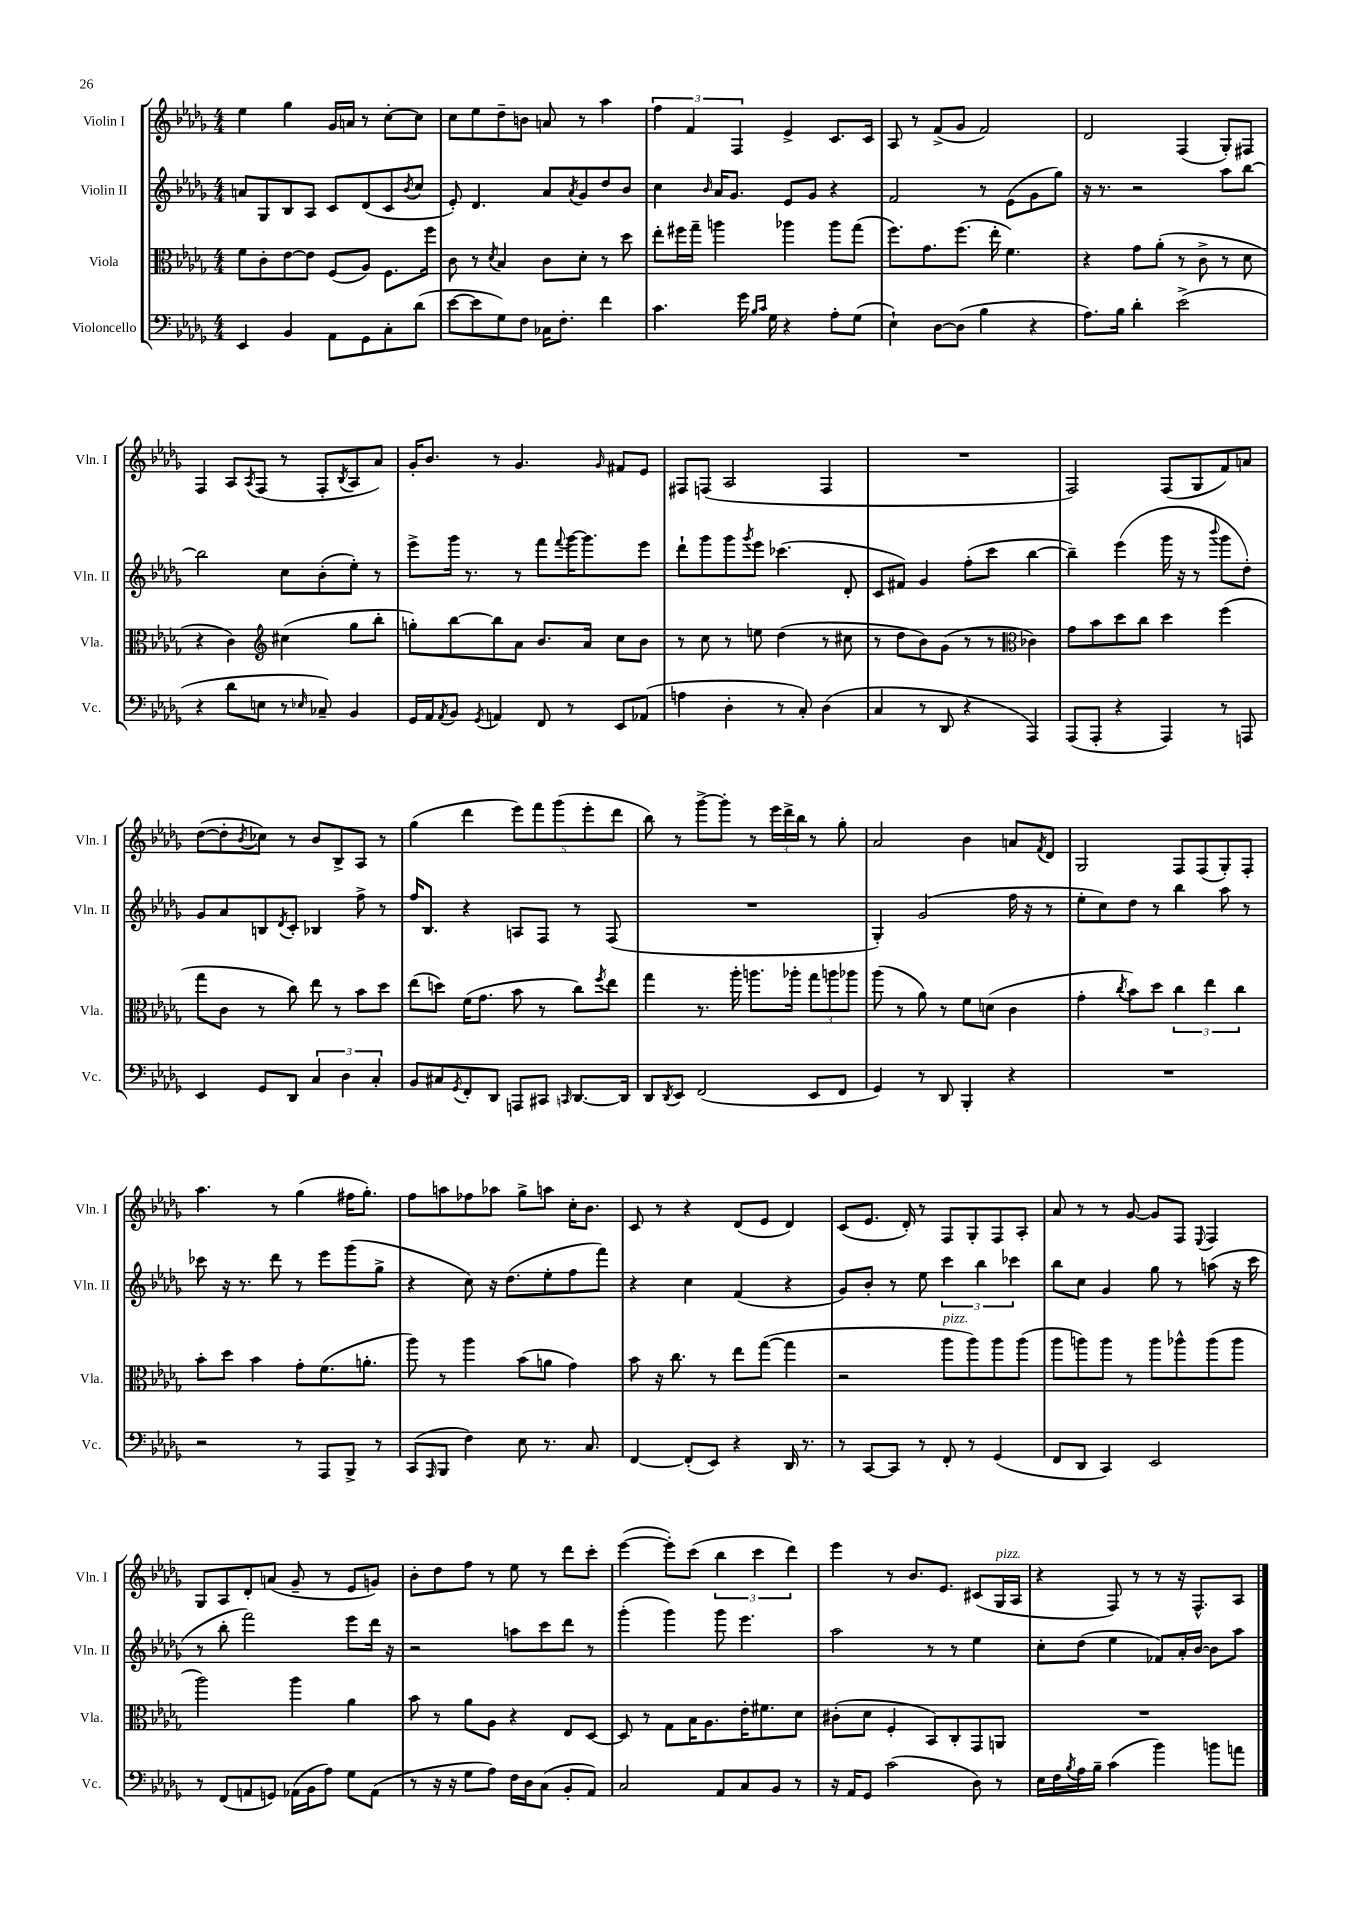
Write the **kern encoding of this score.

**kern	**kern	**kern	**kern
*staff4	*staff3	*staff2	*staff1
*clefF4	*clefC3	*clefG2	*clefG2
*k[b-e-a-d-g-]	*k[b-e-a-d-g-]	*k[b-e-a-d-g-]	*k[b-e-a-d-g-]
*M4/4	*M4/4	*M4/4	*M4/4
4EE-	8f	8a	4ee-
.	8c'	8G-	.
4BB-	[8e-	8B-	4gg-
.	8e-]	8A-	.
8AA-	(8F	8c	16g-
.	.	.	16a
8GG-	8A-)	(8d-	8r
8C'	8.F	8c	[8cc'
.	.	8qb-	.
(8d-	.	8cc	8cc]
.	16ff	.	.
=	=	=	=
[8e-	8c	8e-')	8cc
8e-]	8r	4.d-	8ee-
.	8qd-	.	.
8G-)	4B-	.	8dd-~
8F	.	.	8b
16C-	8c	8a-	8a
8.F'	.	.	.
.	.	8qa-	.
.	8d-'	8g-	8r
4f	8r	8dd-	4aa-
.	8dd-	8b-	.
=	=	=	=
4.c	8ee-'	4cc	6ff
.	16ff#	.	.
.	.	.	6f
.	16gg-~	.	.
.	.	16qqb-	.
.	4aa	16a-	.
.	.	8.g-	.
.	.	.	6F
16g-	.	.	.
16qqB-	.	.	.
16qqc	.	.	.
16G-	.	.	.
4r	4aa-	8e-	4e-^
.	.	8g-	.
8A-'	8aa-	4r	8.c
(8G-	(8gg-	.	.
.	.	.	16c
=	=	=	=
4E-`)	8.ff)	2f	8A-
.	.	.	8r
.	8.g-	.	.
[8D-	.	.	(8f^
(8D-]	(8.ff	.	8g-
4B-	.	8r	2f)
.	16ee-'	.	.
.	4.f)	(8e-	.
4r	.	8g-	.
.	.	8gg-)	.
=	=	=	=
8.A-)	4r	16r	2d-
.	.	8.r	.
16B-	.	.	.
4d-'	8g-	2r	.
.	(8a-'	.	.
(2e-^	8r	.	(4F
.	8c^	.	.
.	8r	8aa-	8G-')
.	8d-	[8bb-	8F#
=	=	=	=
4r	4r	2bb-]	4F
8d-	4c)	.	8A-
.	.	.	8qA-
8E	.	.	(8F
*	*clefG2	*	*
8r	(4cc#	8cc	8r
16qqE-	.	.	.
8C-~)	.	(8b-'	8F'
.	.	.	8qB-
4BB-	8gg-	8ee-')	8A-
.	8bb-'	8r	8a-)
=	=	=	=
16GG-	8gg')	8eee-^	16g-'
16AA-	.	.	8.b-
8qAA-	.	.	.
8BB-	[8bb-	16ggg-	.
.	.	8.r	.
8qGG-	.	.	.
4AA	8bb-]	.	8r
.	8a-	8r	4.g-
8FF	8.b-	8fff	.
.	.	8qqfff	.
8r	.	[16ggg-	.
.	16a-	8.ggg-]	.
.	.	.	16qqg-
8EE-	8cc	.	8f#
(8AA-	8b-	8eee-	8e-
=	=	=	=
4A	8r	8ddd-`	8F#
.	8cc	8ggg-	(8F
4D-'	8r	8ggg-	2A-
.	.	8qggg-	.
.	8ee	8eee-	.
8r	(4dd-	(4.ccc-	.
8C')	.	.	.
(4D-	8r	.	4F
.	8cc#	8d-'	.
=	=	=	=
4C	8r	8c	1r
.	8dd-	8f#)	.
8r	8b-)	4g-	.
8DD-	(8g-	.	.
4r	8r	(8ff'	.
.	8r	8ccc	.
*	*clefC3	*	*
4AAA-)	4c-)	[4bb-	.
=	=	=	=
(8AAA-	8g-	4bb-~])	2F)
8AAA-'	8b-	.	.
4r	8dd-	(4eee-	.
.	8cc	.	.
4AAA-)	4dd-	16ggg-	(8F
.	.	16r	.
.	.	8r	8G-
.	.	8qqbbb-	.
8r	(4ff	8ggg-	8f)
8AAA	.	8dd-')	8a
=	=	=	=
4EE-	8gg-	8g-	([8dd-
.	8c	8a-	8dd-']
.	.	.	8qb-
8GG-	8r	8B	8cc-)
.	.	8qd-	.
8DD-	8cc)	8c'	8r
6C	8ee-	4B-	8b-
.	8r	.	8B-^
6D-	.	.	.
.	8b-	8ff^	8A-
6C'	.	.	.
.	8dd-	8r	8r
=	=	=	=
8BB-	(8ee-	16ff	(4gg-
.	.	8.B-	.
8C#	8dd)	.	.
8qGG-	.	.	.
8FF'	(16f	4r	4ddd-
.	8.g-	.	.
8DD-	.	.	.
8AAA	8b-	8A	10eee-)
.	.	.	10fff
8CC#	8r	8F	.
.	.	.	(10ggg-
16qqCC	.	.	.
[8.DD-	8cc)	8r	.
.	.	.	10eee-'
.	8qff	.	.
.	8ee-	(8F	.
.	.	.	10ddd-
16DD-]	.	.	.
=	=	=	=
8DD-	4gg-	1r	8bb-)
8qDD-	.	.	.
8EE-	.	.	8r
(2FF	8.r	.	[8ggg-^
.	.	.	8ggg-']
.	16aa-'	.	.
.	8.aa	.	8r
.	.	.	24eee-
.	.	.	24ddd-^
.	16aa-'	.	.
.	.	.	24bb-
8EE-	12gg-	.	8r
.	12aa	.	.
8FF	.	.	8gg-'
.	12aa-	.	.
=	=	=	=
4GG-)	(8aa-	4G-')	2a-
.	8r	.	.
8r	8a-)	(2g-	.
8DD-	8r	.	.
4BBB-'	8f	.	4b-
.	(8d	.	.
4r	4c	16ff	8a
.	.	16r	.
.	.	.	8qf
.	.	8r	8d-
=	=	=	=
1r	4g-'	8ee-'	2G-
.	.	8cc)	.
.	8qcc	.	.
.	8b-)	8dd-	.
.	8dd-	8r	.
.	6cc	4bb-	8F
.	.	.	(8F
.	6ee-	.	.
.	.	8aa-	8G-')
.	6cc	.	.
.	.	8r	8F'
=	=	=	=
2r	8b-'	8ccc-	4.aa-
.	8dd-	16r	.
.	.	8.r	.
.	4b-	.	.
.	.	8ddd-	8r
8r	8g-'	8r	(4gg-
8AAA-	(8.f	8eee-	.
8BBB-^	.	(8ggg-	16ff#
.	8.a'	.	8.gg-')
8r	.	8gg-^	.
=	=	=	=
(8CC	8aa-)	4r	8ff
16qqAAA-	.	.	.
8BBB-	8r	.	8aa
4F)	4aa-	8cc)	8ff-
.	.	16r	8aa-
.	.	(8.dd-	.
8E-	(8b-	.	8gg-^
8.r	8a	8ee-'	8aa
.	4g-)	8ff	16cc'
8.C	.	.	8.b-
.	.	8fff)	.
=	=	=	=
[4FF	8b-	4r	8c
.	16r	.	8r
.	8.cc	.	.
(8FF']	.	4cc	4r
8EE-)	8r	.	.
4r	8ee-	(4f	(8d-
.	([8gg-	.	8e-
16DD-	4gg-]	4r	4d-)
8.r	.	.	.
=	=	=	=
8r	2r	8g-)	(8c
[8CC	.	8b-'	8.e-
8CC]	.	8r	.
.	.	.	16d-')
8r	.	8ee-	8r
8FF'	8aa-	6ccc	8F
8r	8aa-)	.	8G-'
.	.	6bb-	.
(4GG-	8aa-	.	8F
.	.	6ccc-	.
.	(8aa-	.	8A-'
=	=	=	=
8FF	8aa-	8bb-	8a-
8DD-	8aa)	8cc	8r
4CC)	8aa	4g-	8r
.	8r	.	[8g-
2EE-	8aa	8gg-	8g-]
.	8aa-^^	8r	8F
.	.	.	8qqE-
.	(8aa-	(8aa	4F
.	8aa-	16r	.
.	.	16ccc	.
=	=	=	=
8r	2aa-)	8r	8G-
(8FF	.	8bb-'	8A-
8AA	.	2fff)	8d-'
8GG)	.	.	(8a
(16AA-	4aa-	.	8g-~
16BB-	.	.	.
8A-)	.	.	8r
8G-	4a-	8eee-	8e-
(8AA-	.	16ddd-	8g)
.	.	16r	.
=	=	=	=
8r	8b-	2r	8b-'
16r	8r	.	8dd-
16r	.	.	.
8G-	8a-	.	8ff
8A-)	8A-	.	8r
16F	4r	8aa	8ee-
16D-	.	.	.
(8C	.	8ccc	8r
8BB-'	8E-	8ddd-	8ddd-
8AA-)	[8D-	8r	8ccc'
=	=	=	=
2C	8D-]	(4ggg-'	([4eee-
.	8r	.	.
.	8G-	4ggg-)	8eee-'])
.	16B-	.	(8ccc
.	8.A-	.	.
8AA-	.	8ggg-	6bb-
8C	16e-'	4.eee-	.
.	.	.	6ccc
.	8.f#	.	.
8BB-	.	.	.
.	.	.	6ddd-)
8r	8d-	.	.
=	=	=	=
16r	(8c#'	2aa-	4eee-
16AA-	.	.	.
8GG-	8d-	.	.
(2c	4F'	.	8r
.	.	.	8.b-
.	8BB-)	8r	.
.	.	.	8.e-
.	8C'	8r	.
8D-)	8GG-	4ee-	(8c#
8r	8AA	.	16G-
.	.	.	16A-
=	=	=	=
16E-	1r	8cc'	4r
16F	.	.	.
8qB-	.	.	.
16A-	.	(8dd-	.
16B-~	.	.	.
(4c	.	4ee-	8F)
.	.	.	8r
4b-)	.	8f-)	8r
.	.	16a-'	16r
.	.	[16b-	8.F^^
8b	.	8b-]	.
8a	.	8aa-	8A-
==	==	==	==
*-	*-	*-	*-
